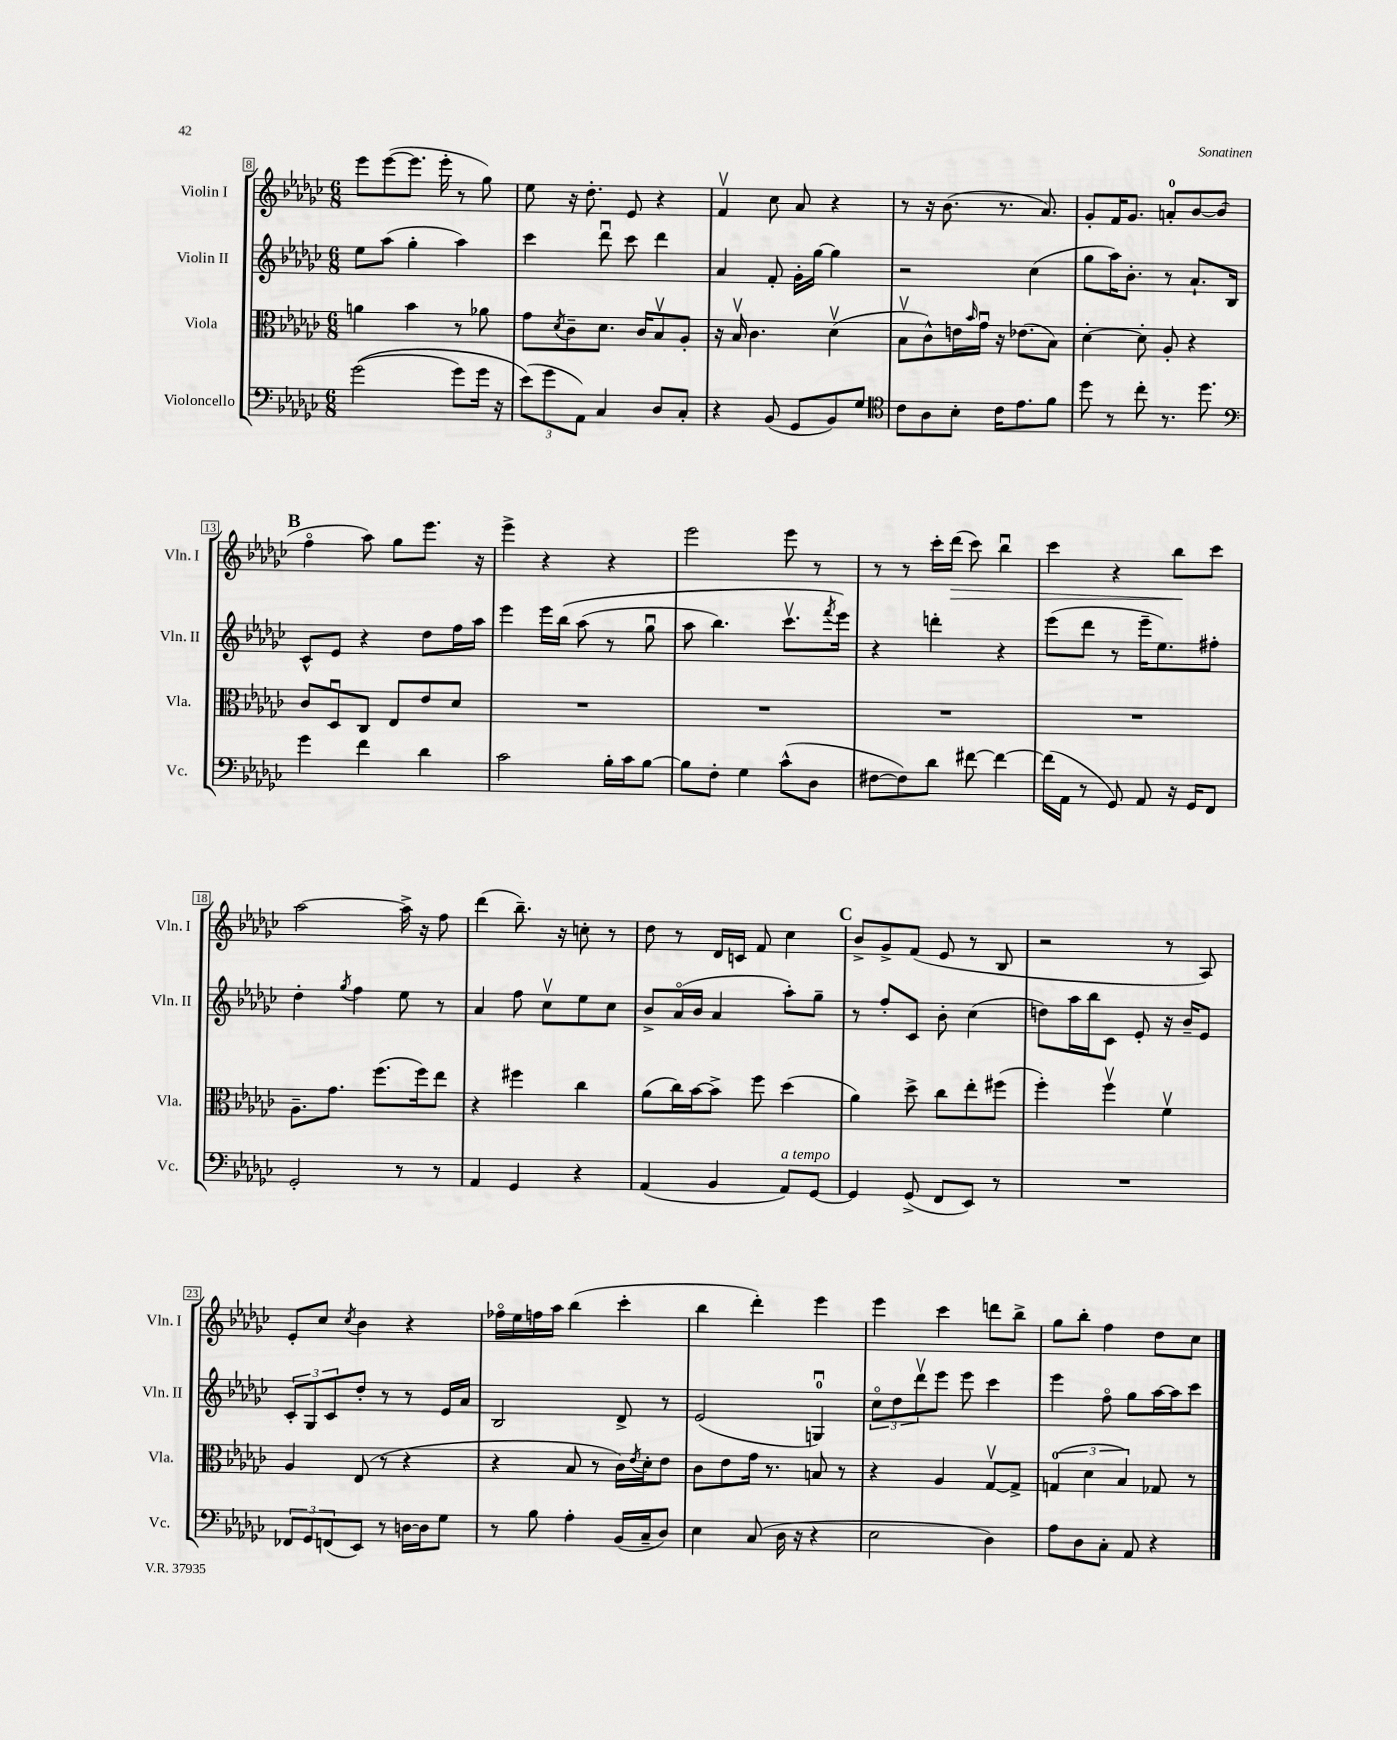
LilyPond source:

<<
\new StaffGroup <<
\new Staff = "s0" \with { instrumentName = "Violin I" shortInstrumentName = "Vln. I" } {
    \clef treble \key ges \major \numericTimeSignature \time 6/8
    ees'''8 ees'''8~( ees'''8. ees'''16-. r8 ges''8) |
    ees''8 r16 des''8.-. ees'8 r4 |
    f'4\upbow ces''8 aes'8 r4 |
    r8 r16 bes'8.( r8. aes'8.) |
    ges'8-. f'16 ges'8. a'8-0-. bes'8~ bes'8( |
    \mark \markup { \bold "B" } f''4\flageolet aes''8) ges''8 ees'''8. r16 |
    ees'''4-> r4 r4 |
    ees'''2 ees'''8 r8 |
    r8 r8 ces'''16-. des'''16\>( ces'''8) bes''4\downbow |
    ces'''4 r4 bes''8\! ces'''8 |
    aes''2~ aes''16-> r16 f''8 |
    des'''4( bes''8.--) r16 c''8-. r8 |
    des''8 r8 des'16 c'16 f'8 ces''4 |
    \mark \markup { \bold "C" } bes'8-> ges'8-> f'8( ees'8 r8 bes8 |
    r2 r8 aes8) |
    ees'8-. ces''8 \acciaccatura { ces''8 } bes'4 r4 |
    fes''16\flageolet ees''16 f''16 aes''16 bes''4( ces'''4-. |
    bes''4 des'''4-.) ees'''4 |
    ees'''4 ces'''4 d'''8 bes''8-> |
    ges''8 bes''8-. f''4 des''8 ces''8 \bar "|." |
}
\new Staff = "s1" \with { instrumentName = "Violin II" shortInstrumentName = "Vln. II" } {
    \clef treble \key ges \major \numericTimeSignature \time 6/8
    ees''8 aes''8( ges''4-. aes''4) |
    ces'''4 des'''8\downbow ces'''8 des'''4 |
    aes'4 f'8-. ges'16-. ges''16~ ges''4 |
    r2 ces''4( |
    ges''8 aes''16) bes'8.-. r8 aes'8.-! bes16 |
    \mark \markup { \bold "B" } ces'8-^ ees'8 r4 des''8 f''16 aes''16 |
    ees'''4 ees'''16 bes''16\( aes''8( r8 ges''8\downbow |
    aes''8 bes''4.) ces'''8.\upbow \acciaccatura { f'''8 } ees'''16\) |
    r4 d'''4-. r4 |
    ees'''8( des'''8 r8 ees'''16-- ees''8.) fis''8-. |
    des''4-. \acciaccatura { ges''8 } f''4 ees''8 r8 |
    aes'4 f''8 ces''8\upbow ees''8 ces''8 |
    bes'8-> aes'16\flageolet( bes'16 aes'4 aes''8-.) ges''8-- |
    \mark \markup { \bold "C" } r8 f''8-. ces'8 bes'8-. ces''4( |
    d''8) aes''16 bes''16 ces'8 ees'8-. r16 bes'16-- ees'8 |
    \tuplet 3/2 { ces'8-. ges8 ces'8 } des''8-. r8 r8 ees'16 aes'16 |
    bes2 des'8-> r8 |
    ees'2( g4-0\downbow) |
    \tuplet 3/2 { ces''8\flageolet des''8 des'''8\upbow } ees'''8 ees'''8 ces'''4 |
    ees'''4 f''8\flageolet ges''8 aes''16~ aes''16 ces'''8 \bar "|." |
}
\new Staff = "s2" \with { instrumentName = "Viola" shortInstrumentName = "Vla." } {
    \clef alto \key ges \major \numericTimeSignature \time 6/8
    a'4 bes'4 r8 aes'8 |
    ges'8 \acciaccatura { des'8 } ces'8-- des'8. ces'16 bes8\upbow aes8-. |
    r16 bes16\upbow ces'4. des'4\upbow( |
    bes8\upbow ces'8-^) e'16 \grace { bes'16 } ges'16\downbow r16 ees'8.( bes8) |
    des'4~-. des'8-. aes8-. r4 |
    \mark \markup { \bold "B" } ces'8 des8\downbow ces8 ees8 ees'8 des'8 |
    R2. |
    R2. |
    R2. |
    R2. |
    aes8.-- ges'8. f''8.( f''16) ees''8 |
    r4 fis''4 ces''4 |
    aes'8( ces''16) bes'16~ bes'8-> f''8 des''4( |
    \mark \markup { \bold "C" } aes'4) des''8-> ces''8 ees''8-. fis''8( |
    f''4-.) f''4\upbow f'4\upbow |
    aes4 ees8( r8 r4 |
    r4 bes8 r8 ces'16) \acciaccatura { ees'8 } des'16-. ees'8 |
    ces'8 ees'8 ges'16 r8. b8 r8 |
    r4 aes4 ges8~\upbow ges8-> |
    \tuplet 3/2 { g4-0( des'4 bes4) } ges8 r8 \bar "|." |
}
\new Staff = "s3" \with { instrumentName = "Violoncello" shortInstrumentName = "Vc." } {
    \clef bass \key ges \major \numericTimeSignature \time 6/8
    ges'2(\( ges'8) ges'16 r16 |
    \tuplet 3/2 { ees'8(\) ges'8 aes,8) } ces4 des8 ces8-. |
    r4 bes,8( ges,8 bes,8) ges8 |
    \clef tenor ces'8 aes8 bes8-. ces'16 ees'8. f'8 |
    des''8 r8 ces''8-. r8. des''8. |
    \mark \markup { \bold "B" } \clef bass ges'4 f'4 des'4 |
    ces'2 bes16-. ces'16 bes8~ |
    bes8 f8-. ges4 ces'8-^( des8 |
    fis8~ fis8) des'8 fis'8~ fis'4~ |
    fis'16( aes,16 r8 ges,8) aes,8 r16 ges,16 f,8 |
    ges,2-. r8 r8 |
    aes,4 ges,4 r4 |
    aes,4( bes,4 aes,8^\markup { \italic "a tempo" }) ges,8~ |
    \mark \markup { \bold "C" } ges,4 ges,8->( f,8 ees,8) r8 |
    R2. |
    \tuplet 3/2 { fes,8 ges,8 f,8( } ees,8) r8 d16~ d16 ges8 |
    r8 bes8 aes4-. bes,16( ces16-- des8) |
    ees4 ces8( des16 r16 r4 |
    ees2 des4) |
    aes8 des8 ces8-. aes,8 r4 \bar "|." |
}
>>
>>
\layout { \context { \Score currentBarNumber = #8 \override BarNumber.stencil = #(make-stencil-boxer 0.1 0.3 ly:text-interface::print) } }
